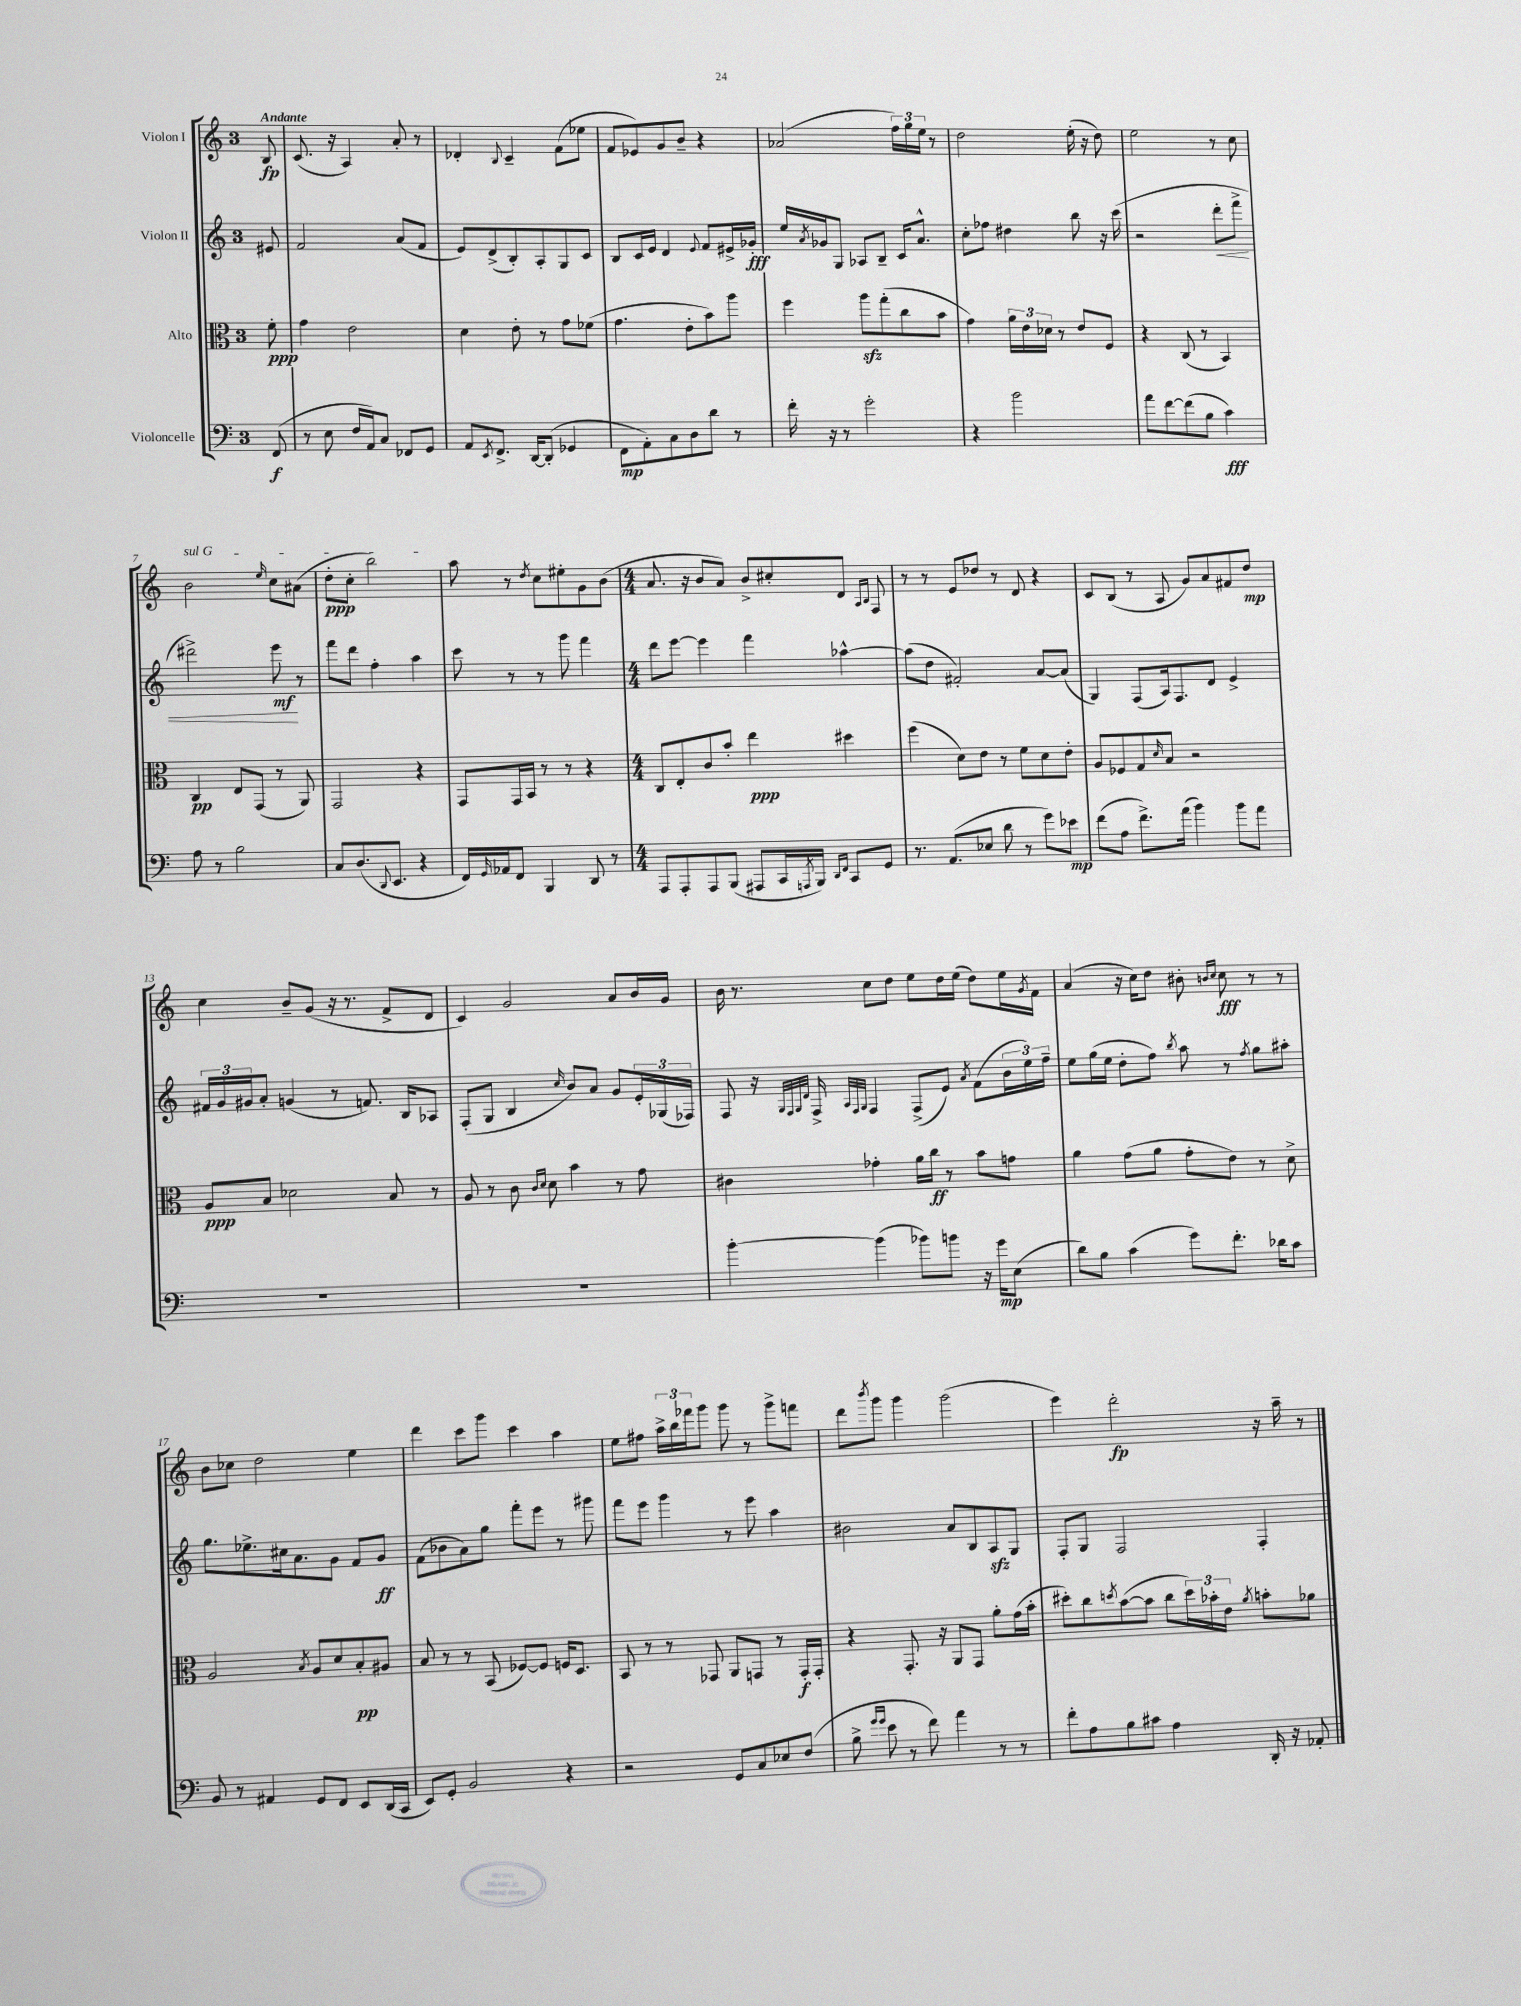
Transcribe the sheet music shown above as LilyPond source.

<<
\new StaffGroup <<
\new Staff = "s0" \with { instrumentName = "Violon I" } {
    \clef treble \key c \major \once \override Staff.TimeSignature.style = #'single-digit \time 3/4 \partial 8 \tempo "Andante"
    b8\fp |
    c'8.( r16 a4) a'8-. r8 |
    des'4-. \appoggiatura { b8 } c'4-- f'8( ees''8 |
    f'8 ees'8) g'8 b'8-- r4 |
    aes'2( \tuplet 3/2 { f''16) g''16 e''16 } r8 |
    d''2 e''16-.( r16 d''8) |
    e''2 r8 c''8 |
    \once \override TextSpanner.bound-details.left.text = \markup { \italic "sul G" } b'2\startTextSpan \grace { e''16 } c''8 ais'8( |
    d''8-.\ppp c''8-. b''2\stopTextSpan) |
    a''8 r8 \acciaccatura { d''8 } c''8 eis''8-. g'8 b'8( |
    \numericTimeSignature \time 4/4 a'8. r16 b'8 a'8) b'8-> cis''8-. d'8 \grace { a16 b16 } f8 |
    r8 r8 e'8 des''8 r8 d'8 r4 |
    c'8 b8( r8 a8 g'8) a'8 fis'8 d''8\mp |
    c''4 b'8-- g'8( r16 r8. f'8-> d'8 |
    c'4) g'2 a'8 b'16 g'16 |
    b'16 r8. c''8 d''8 e''8 d''16 e''16( d''8) e''16 \acciaccatura { g'8 } f'16 |
    a'4( r16 c''16) d''8 bis'8-. \grace { b'16 c''16 } c''8\fff r8 r8 |
    b'8 ces''8 d''2 e''4 |
    d'''4 c'''8 g'''8 c'''4 a''4 |
    e''8 fis''8 \tuplet 3/2 { a''16-> b''16 fes'''16 } g'''8 g'''8 r8 g'''8-> f'''8 |
    d'''8 \acciaccatura { b'''8 } g'''8 g'''4 g'''2( |
    e'''4) d'''2-.\fp r16 a''16-- r8 \bar "|." |
}
\new Staff = "s1" \with { instrumentName = "Violon II" } {
    \clef treble \key c \major \once \override Staff.TimeSignature.style = #'single-digit \time 3/4 \partial 8
    eis'8 |
    f'2 a'8( f'8 |
    e'8) d'8->( b8-.) a8-. g8 c'8 |
    b8 c'16 e'16 d'4 \appoggiatura { e'8 } f'8 eis'16-> ges'16-.\fff |
    e''16 \acciaccatura { a'8 } ges'16 g8 aes8 b8-- c'16 a'8.-^ |
    c''8-. fes''8 dis''4 b''8 r16 c'''16( |
    r2 d'''8-.\< f'''8-> |
    dis'''2->) e'''8\mf\! r8 |
    f'''8 d'''8 f''4-. a''4 |
    c'''8 r8 r8 g'''8 f'''4 |
    \numericTimeSignature \time 4/4 d'''8 e'''8~ e'''4 f'''4 aes''4~-^ |
    aes''8( d''8 fis'2-.) a'8~ a'8( |
    g4) f8( a16) f8. d'8 e'4-> |
    \tuplet 3/2 { fis'16 g'16 gis'16 } a'8-. g'4( r8 f'8.) b16 aes8 |
    f8-.( g8 b4 \grace { c''16 } b'8) a'8 g'8 \tuplet 3/2 { e'16-. ges16( fes16) } |
    f8 r16 \grace { g32 f32 g32 d'32 } f16-> \grace { a32 f32 g32 } f4 f8->( e'8) \acciaccatura { a'8 } f'8( \tuplet 3/2 { b'16 e''16) f''16-- } |
    e''8 g''16( e''16 d''8-. f''8) \acciaccatura { b''8 } a''8 r8 \acciaccatura { f''8 } g''8 ais''8-. |
    g''8. ees''8.-> cis''16 a'8. g'8 f'8 g'8\ff |
    f'8( bes'8 a'8) g''8 f'''8-. e'''8 r8 gis'''8 |
    f'''8 e'''8 g'''4 r8 e'''8 a''4 |
    bis'2 a'8 b8 a8\sfz g8 |
    f8-. g8 f2 f4-. \bar "|." |
}
\new Staff = "s2" \with { instrumentName = "Alto" } {
    \clef alto \key c \major \once \override Staff.TimeSignature.style = #'single-digit \time 3/4 \partial 8
    f'8-.\ppp |
    g'4 e'2 |
    d'4 e'8-. r8 g'8 fes'8( |
    g'4. e'8-. b'8) a''8 |
    f''4 a''8\sfz g''8-.( c''8 b'8 |
    g'4) \tuplet 3/2 { a'16 e'16 des'16 } r8 e'8 f8 |
    r4 c8( r8 b,4) |
    c4\pp e8 g,8( r8 a,8) |
    g,2 r4 |
    g,8 g,16 b,16 r8 r8 r4 |
    \numericTimeSignature \time 4/4 c8 e8-. c'8 b'8-. e''4\ppp dis''4 |
    f''4( d'8) e'8 r8 f'8 d'8 e'8-. |
    a8 fes8 g8 \grace { d'16 } b8 r2 |
    a8\ppp b8 des'2 b8 r8 |
    a8 r8 c'8 \grace { c'16 d'16 } d'8 b'4 r8 g'8 |
    cis'4 ges'4-. a'16 c''16\ff r8 b'8 g'8 |
    a'4 g'8( a'8 g'8-. e'8) r8 d'8-> |
    a2 \acciaccatura { b8 } a8 d'8 b8-.\pp ais8 |
    b8 r8 r8 b,8( fes8~) fes8 f16 d8. |
    b,8 r8 r8 ges,8 a,8 g,8 r8 g,16-.\f g,16-. |
    r4 g,8.-. r16 a,8 g,8 a'8-. g'16( b'16-. |
    dis''8-.) c''8 \acciaccatura { d''8 } b'8~( b'8 c''8 \tuplet 3/2 { d''16) bes'16-. e'16 } \acciaccatura { a'8 } b'8-. aes'8 \bar "|." |
}
\new Staff = "s3" \with { instrumentName = "Violoncelle" } {
    \clef bass \key c \major \once \override Staff.TimeSignature.style = #'single-digit \time 3/4 \partial 8
    f,8\f( |
    r8 e8 f16 a,16) c8 fes,8 g,8 |
    a,8 \acciaccatura { e,8 } f,8.-> d,16~ d,8-.( ges,4 |
    f,8\mp a,8-.) c8 d8 d'8 r8 |
    f'16-. r16 r8 g'2-. |
    r4 b'2 |
    a'8 f'8~ f'8( b8 c'4\fff) |
    a8 r8 b2 |
    c8 d8.( \appoggiatura { d,8 } e,8. r4 |
    f,16) \grace { g,16 } aes,16 f,8 b,,4 d,8 r8 |
    \numericTimeSignature \time 4/4 a,,8 a,,8-. a,,8 b,,8( ais,,8 c,16 \acciaccatura { a,,8 } b,,16) \grace { d,16 f,16 } c,8 g,8 |
    r8. a,8.( ees8 d'8 r8 g'8) ees'8\mp |
    f'8( a8 f'8.->) a'16( b'4) b'8 a'8 |
    R1 |
    R1 |
    b'4~-. b'4( bes'8) b'8 r16 g'16\mp e8( |
    d'8) b8 c'4( g'8) f'8.-. des'16 c'8 |
    b,8 r8 ais,4 g,8 f,8 e,8 d,16( c,16 |
    e,8) g,8-. b,2 r4 |
    r2 g,8 c8 ees8 f8( |
    b8-> \grace { g'16 g'16 } e'8 r8 f'8) a'4 r8 r8 |
    f'8-. a8 b8 cis'8 a4 d,16-. r16 aes,8-. \bar "|." |
}
>>
>>
